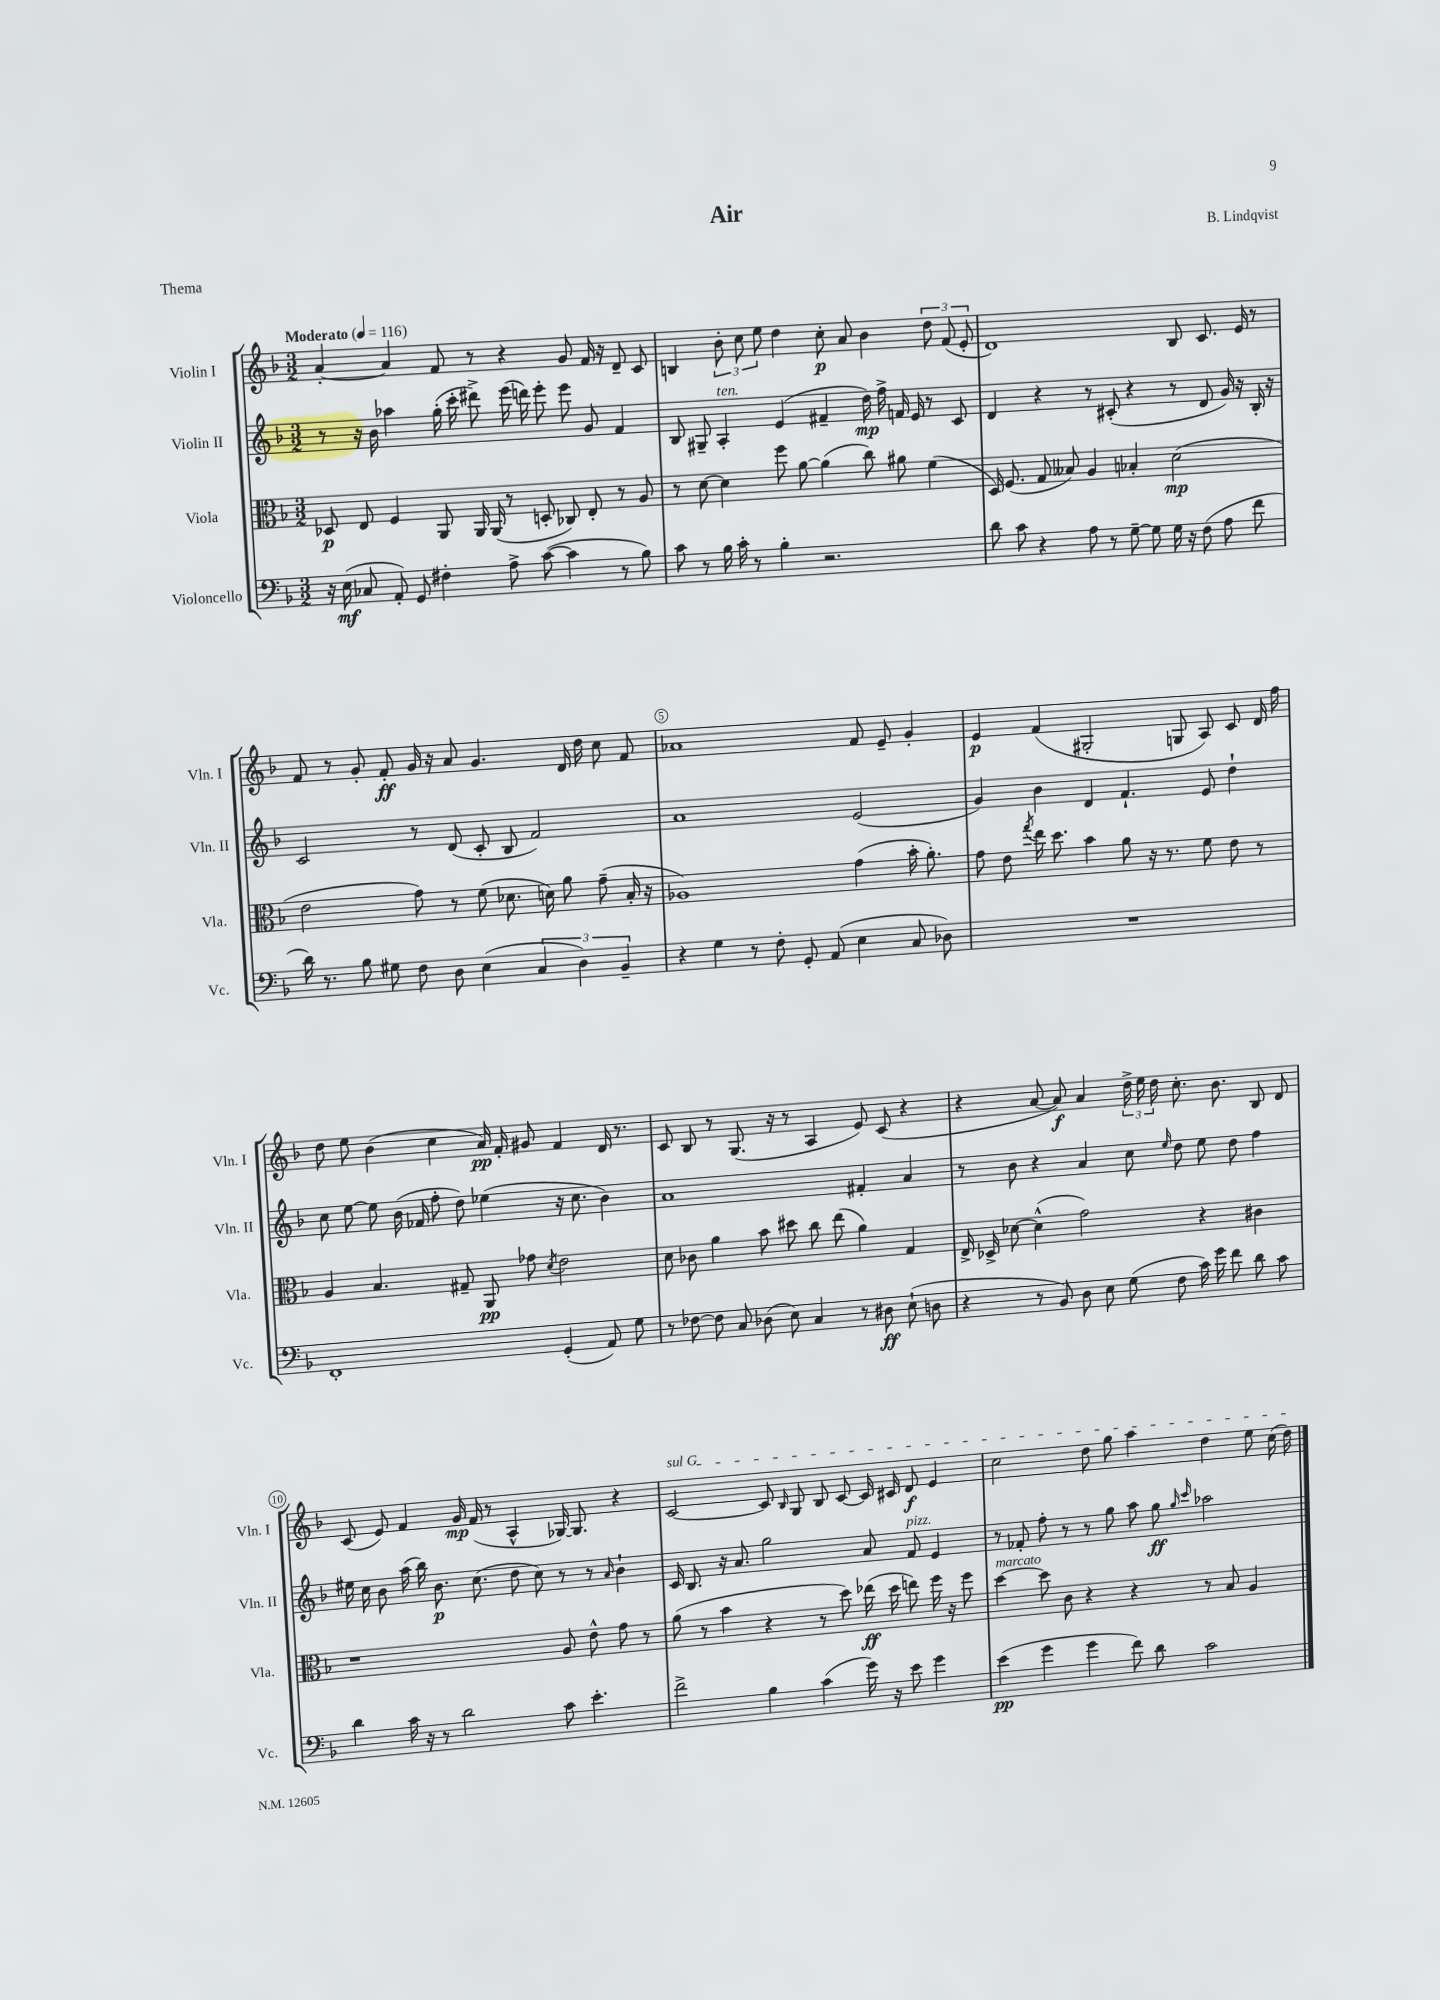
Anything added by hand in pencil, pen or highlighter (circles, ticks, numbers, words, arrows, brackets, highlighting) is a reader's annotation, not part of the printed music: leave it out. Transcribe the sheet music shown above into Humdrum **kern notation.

**kern	**kern	**kern	**kern
*staff4	*staff3	*staff2	*staff1
*clefF4	*clefC3	*clefG2	*clefG2
*k[b-]	*k[b-]	*k[b-]	*k[b-]
*M3/2	*M3/2	*M3/2	*M3/2
*MM116	*MM116	*MM116	*MM116
16r	8D-	8r	[4a'
(16E	.	.	.
8C-	8E	16r	.
.	.	16b-	.
8AA')	4F	4aa-	4a]
8GG	.	.	.
4F#'	8AA	(16gg'	8f
.	.	16ccc'	.
.	16AA	8ddd#^)	8r
.	(16AA	.	.
8A^	8r	(16eee	4r
.	.	16ddd)	.
([8c	8D'	8eee'	.
4c]	8C-)	8eee	8g
.	8E'	8g	16f
.	.	.	16r
8r	8r	4f	8d~
8B-)	8A	.	8c
=	=	=	=
8c	8r	8B-	4B
8r	[8d	8G#~	.
16B-	4d]	4A'	12b-'
16c'	.	.	.
.	.	.	12cc
8r	.	.	.
.	.	.	12ee
4B-'	8ff	(4e	4dd
.	[8a	.	.
2.r	(4a]	4f#~	8cc'
.	.	.	8a
.	8cc)	16dd)	4b-
.	.	16ff^	.
.	8a#	16f	.
.	.	16e	.
.	(4f	8r	12dd
.	.	.	(12f
.	.	8c	.
.	.	.	12e'
=	=	=	=
8d	16D)	4d	1d)
.	(8.F	.	.
8c	.	.	.
4r	8G	4r	.
.	8B--)	.	.
8A	4A	8r	.
8r	.	(8c#'	.
[8G~	4B-'	4r	.
8G]	.	.	.
16G	(2d	8r	8B-
16r	.	.	.
(8F	.	8d	8.c
8A	.	16g)	.
.	.	16r	16e
8f	.	16B-'	8r
.	.	16r	.
=	=	=	=
16d)	2e	2c	8f
8.r	.	.	.
.	.	.	8r
8B-	.	.	8g'
8G#	.	.	8f'
8F	8g)	8r	16g
.	.	.	16r
8D	8r	(8d	8a
(4E	(8f	8c'	4.g
.	8.d-	8B-	.
6C	.	2f)	.
.	16d)	.	.
.	8a	.	16d
6D)	.	.	.
.	.	.	16dd
.	(8g~	.	8cc
6BB-~	.	.	.
.	16B-'	.	8f
.	16r	.	.
=	=	=	=
4r	1A-)	1a	1a-
4G	.	.	.
8r	.	.	.
8F'	.	.	.
8GG'	.	.	.
(8AA	.	.	.
4E	(4g	(2e	8f
.	.	.	8e~
8C	16b-'	.	4g'
.	8.a')	.	.
8D-)	.	.	.
=	=	=	=
1.r	8g	4g)	4e
.	8e	.	.
.	8qgg	.	.
.	16ee	4b-	(4f
.	8.dd	.	.
.	4b-	4d	2G#'
.	8a	4.f`	.
.	16r	.	.
.	8.r	.	.
.	.	.	8G
.	8f	8e	8A)
.	8e	4dd`	8c
.	8r	.	16d
.	.	.	16ff
=	=	=	=
1FF'	4A	8cc	8dd
.	.	[8ee	8ee
.	4.B-	8ee]	(4b-
.	.	(16b-	.
.	.	16f-	.
.	.	8ff'	4cc
.	8G#~	8dd)	.
.	8AA	(4ee-	16a)
.	.	.	16f'
.	8g-	.	8g#
.	8qd	.	.
(4GG'	2e	16r	4f
.	.	8.cc	.
8AA)	.	4b-)	16d
.	.	.	8.r
8G	.	.	.
=	=	=	=
8r	8d	1a	8c
[8F-	8c-	.	8B-
8F-]	4a	.	8r
8C	.	.	(8.G
(8D-	8b-	.	.
.	.	.	16r
8E)	8dd#	.	8r
4C	8cc	.	4A
.	(8ee	.	.
8r	4a)	4f#'	8e)
8D#	.	.	(8c
(8E`	4G	4a	4r
8D	.	.	.
=	=	=	=
4r	16E^	8r	4r
.	16D-^	.	.
.	[8d-	8b-	.
8r	(4d-^^]	4r	[8a
8BB-)	.	.	8a])
8D	2g)	4a	4a
8E	.	.	.
(8G	.	8cc	24dd^
.	.	.	24ee
.	.	.	24dd
.	.	16qqee	.
8F	.	8dd	8.cc'
16c)	4r	8ee	.
16g	.	.	8.b-
8f	.	8dd	.
8d	4c#	4ff	8B-
8c	.	.	8d
=	=	=	=
4d	1r	16ee#	(8c
.	.	16cc	.
.	.	8b-	8e)
16c	.	(16aa	4f
16r	.	16bb-)	.
8r	.	8.b-	.
2d	.	.	16g
.	.	(8.cc	(16f
.	.	.	8r
.	.	8dd	4A^^
.	.	8cc)	.
8c	8A	8r	[16G-)
.	.	.	8.G-]
4.e'	8e^^	8r	.
.	.	16qqa	.
.	8g	4b-`	4r
.	8r	.	.
=	=	=	=
2f^	(8a	16c	[2c
.	.	8.B-	.
.	8r	.	.
.	4b-	16r	.
.	.	8.a	.
4B-	4r	2gg	8c]
.	.	.	16qqB-
.	.	.	8G
(4c	8r	.	8B-
.	8dd)	.	[8c
16g)	(16ee-	8a	16c]
16r	16dd	.	16c#
8e	8ee)	8f	8d
4g	16ff	4e	4e
.	16r	.	.
.	8ff	.	.
=	=	=	=
(4e	[4dd	8r	2cc
.	.	8f-'	.
4g	8dd]	8ff'	.
.	8c	8r	.
4g	4r	8r	8dd
.	.	8gg	8gg
8f)	4r	8aa	4aa
8d	.	8gg	.
.	.	16qqgg	.
.	.	16qqccc	.
2c	8r	2aa-	4dd
.	8B-	.	.
.	4A	.	8ee
.	.	.	(16cc
.	.	.	16dd)
==	==	==	==
*-	*-	*-	*-
